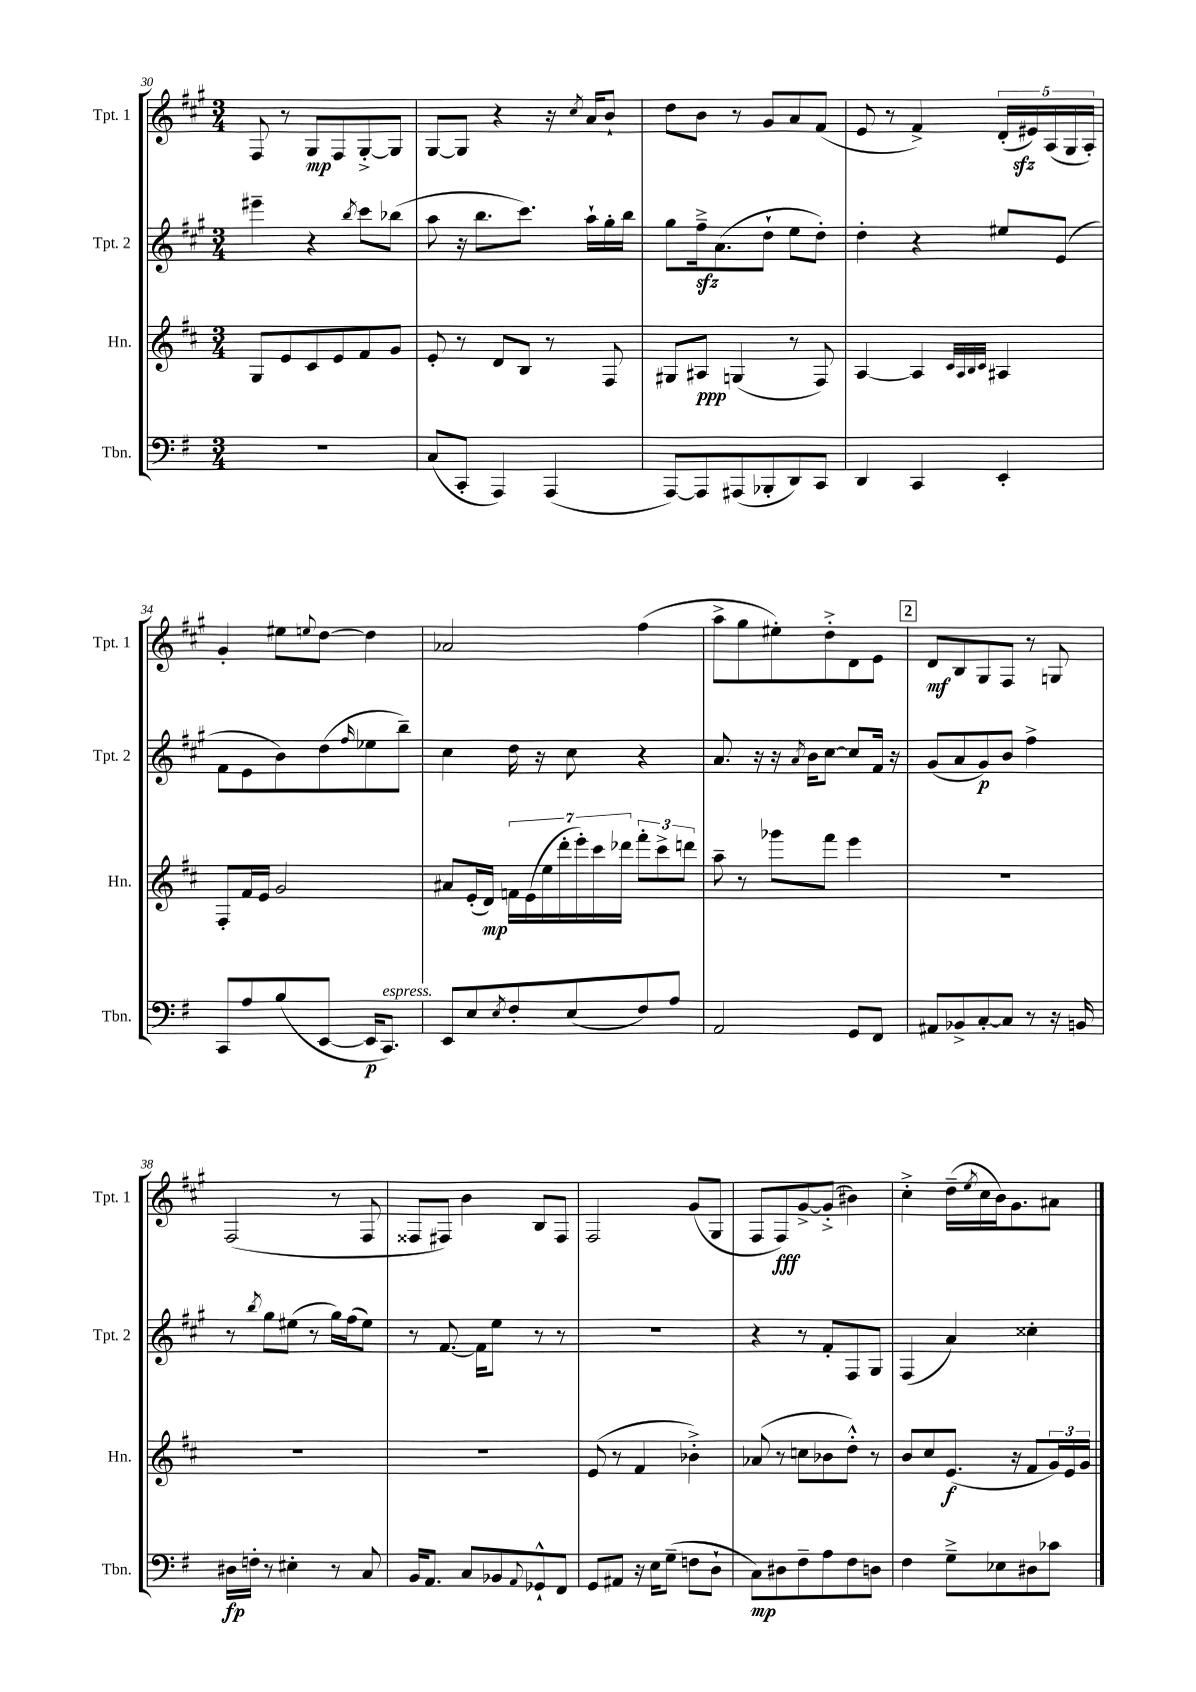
<<
\new StaffGroup <<
\new Staff = "s0" \with { instrumentName = "Tpt. 1" shortInstrumentName = "Tpt. 1" } {
    \clef treble \key a \major \numericTimeSignature \time 3/4
    fis8 r8 gis8\mp fis8 gis8~-.-> gis8 |
    gis8~ gis8 r4 r16 \acciaccatura { cis''8 } a'16 b'8-! |
    d''8 b'8 r8 gis'8 a'8 fis'8( |
    e'8 r8 fis'4->) \tuplet 5/4 { d'16-.( eis'16\sfz) a16( gis16 a16-.) } |
    gis'4-. eis''8 \appoggiatura { e''8 } d''8~ d''4 |
    aes'2 fis''4( |
    a''8-> gis''8 eis''8-.) d''8-.-> d'8 e'8 |
    \mark \markup { \box "2" } d'8\mf b8 gis8 fis8 r8 g8 |
    fis2( r8 fis8 |
    fisis8 fis8) b'4 b8 fis8 |
    fis2 gis'8( gis8 |
    fis8 fis8\fff) gis'8~-> gis'8-.->( bis'4) |
    cis''4-.-> d''16--( \acciaccatura { e''8 } cis''16 b'16) gis'8. ais'8 \bar "|." |
}
\new Staff = "s1" \with { instrumentName = "Tpt. 2" shortInstrumentName = "Tpt. 2" } {
    \clef treble \key a \major \numericTimeSignature \time 3/4
    eis'''4-- r4 \acciaccatura { b''8 } cis'''8 bes''8( |
    a''8 r16 b''8. cis'''8.) a''16-! gis''16-. b''16 |
    gis''8 fis''16--->\sfz a'8.( d''8-! e''8 d''8-.) |
    d''4-. r4 eis''8 e'8( |
    fis'8 e'8 b'8) d''8( \grace { fis''16 } ees''8 b''8--) |
    cis''4 d''16 r16 cis''8 r4 |
    a'8. r16 r16 \acciaccatura { a'8 } b'16 cis''8~ cis''8 fis'16 r16 |
    \mark \markup { \box "2" } gis'8( a'8 gis'8\p) b'8 fis''4-> |
    r8 \acciaccatura { b''8 } gis''8 eis''8( r8 gis''16) fis''16( eis''8) |
    r8 fis'8.~ fis'16 e''8 r8 r8 |
    R2. |
    r4 r8 fis'8-. fis8 gis8 |
    fis4( a'4) cisis''4-. \bar "|." |
}
\new Staff = "s2" \with { instrumentName = "Hn." shortInstrumentName = "Hn." } {
    \clef treble \key d \major \numericTimeSignature \time 3/4
    g8 e'8 cis'8 e'8 fis'8 g'8 |
    e'8-. r8 d'8 b8 r8 fis8 |
    gis8 ais8\ppp g4( r8 fis8) |
    a4~ a4 \grace { cis'32 a32 b32 cis'32 } ais4 |
    fis8-. fis'16 e'16 g'2 |
    ais'8 e'16-.( d'16\mp) \tuplet 7/4 { f'16 e'16( e''16 d'''16-. e'''16-.) cis'''16 des'''16 } \tuplet 3/2 { fis'''8-. cis'''8-> d'''8 } |
    a''8-- r8 ges'''8 fis'''8 e'''4 |
    \mark \markup { \box "2" } R2. |
    R2. |
    R2. |
    e'8( r8 fis'4 bes'4-.->) |
    aes'8( r8 c''8 bes'8 d''8-.-^) r8 |
    b'8 cis''8 e'8.\f( r16 fis'8 \tuplet 3/2 { g'16) e'16 g'16 } \bar "|." |
}
\new Staff = "s3" \with { instrumentName = "Tbn." shortInstrumentName = "Tbn." } {
    \clef bass \key g \major \numericTimeSignature \time 3/4
    R2. |
    c8( c,8-. a,,4) a,,4( |
    a,,8~) a,,8 ais,,8( bes,,8-. d,8) c,8 |
    d,4 c,4 e,4-. |
    c,8 a8 b8( e,8~ e,16\p c,8.^\markup { \italic "espress." }) |
    e,8 e8 \acciaccatura { e8 } fis8-. e8( fis8) a8 |
    a,2 g,8 fis,8 |
    \mark \markup { \box "2" } ais,8 bes,8-> c8~-. c8 r8 r16 b,16 |
    dis16\fp f16-. r8 eis4-. r8 c8 |
    b,16 a,8. c8 bes,8 \appoggiatura { a,8 } ges,8-!-^ fis,8 |
    g,8 ais,8 r16 e16 g8--( f8 d8-! |
    c8\mp) dis8 fis8-- a8 fis8 d8 |
    fis4 g8---> ees8 dis8 ces'8 \bar "|." |
}
>>
>>
\layout { \context { \Score currentBarNumber = #30 } }
